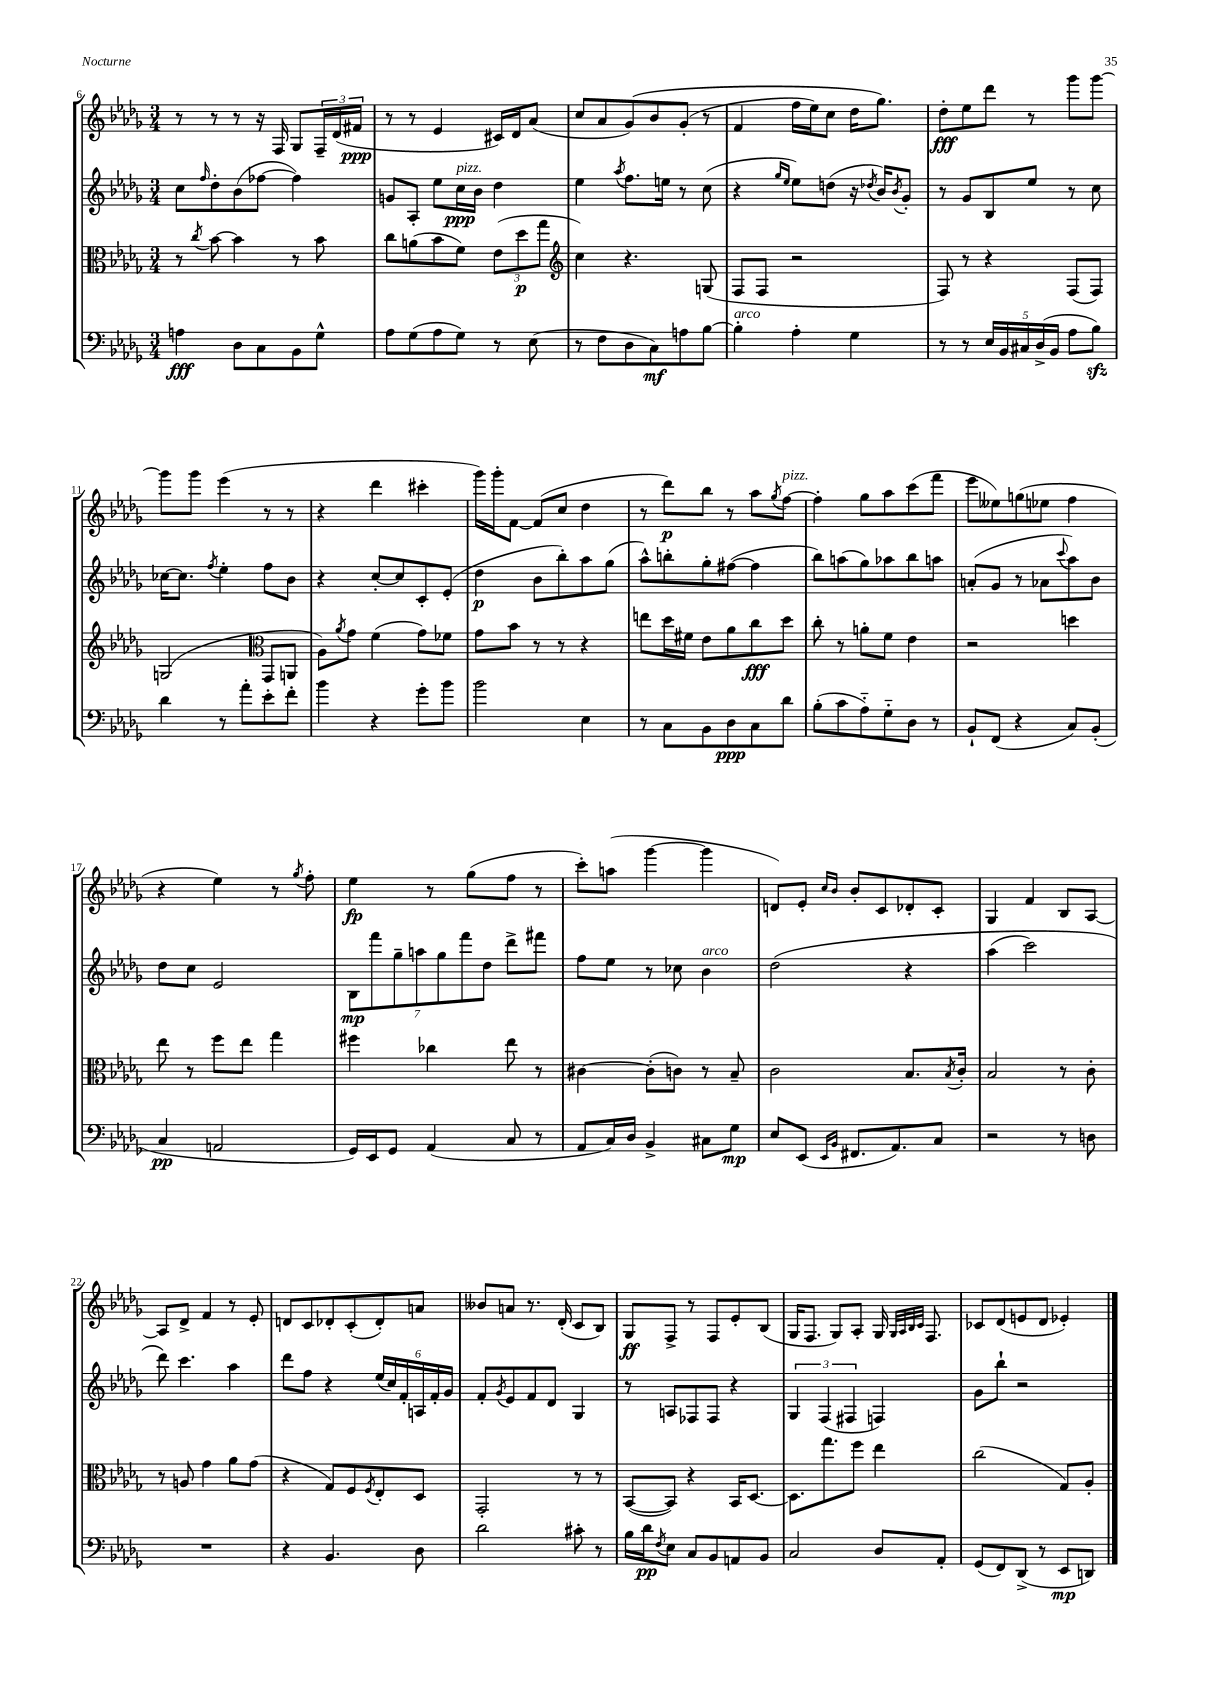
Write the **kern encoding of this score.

**kern	**dynam	**kern	**dynam	**kern	**dynam	**kern	**dynam
*part4	*part4	*part3	*part3	*part2	*part2	*part1	*part1
*staff4	*staff4	*staff3	*staff3	*staff2	*staff2	*staff1	*staff1
*clefF4	*	*clefC3	*	*clefG2	*	*clefG2	*
*k[b-e-a-d-g-]	*	*k[b-e-a-d-g-]	*	*k[b-e-a-d-g-]	*	*k[b-e-a-d-g-]	*
*M3/4	*	*M3/4	*	*M3/4	*	*M3/4	*
=6	=6	=6	=6	=6	=6	=6	=6
4An\	fff	8r	.	8cc\L	.	8r	.
.	.	8qcc/	.	16qqff/	.	.	.
.	.	[8b-\	.	8dd-'\	.	8r	.
8D-\L	.	4b-\]	.	(8b-\	.	8r	.
8C\	.	.	.	[8ff-X\J	.	16r	.
.	.	.	.	.	.	16F/	.
8BB-\	.	8r	.	4ff-\])	.	8G-/L	.
8G-^^\J	.	8b-\	.	.	.	24F~/L	.
.	.	.	.	.	.	(24d-/	.
.	.	.	.	.	.	24f#X/JJ	ppp
=7	=7	=7	=7	=7	=7	=7	=7
8A-\L	.	8cc\L	.	8gn/L	.	8r	.
(8G-\	.	(8an\	.	8A-'/J	.	8r	.
8A-\	.	8b-\	.	8ee-\L	.	4e-/	.
!	!	!	!	!LO:TX:a:i:t=pizz.	!	!	!
8G-\J)	.	8f\J)	.	16cc\L	ppp	.	.
.	.	.	.	16b-\JJ	.	.	.
8r	.	(12e-\L	.	4dd-\	.	16c#X/LL)	.
.	.	.	.	.	.	16d-/J	.
.	.	12dd-\	p	.	.	.	.
(8E-\	.	.	.	.	.	(8a-/J	.
.	.	12gg-\J	.	.	.	.	.
=8	=8	=8	=8	=8	=8	=8	=8
*	*	*clefG2	*	*	*	*	*
8r	.	4cc\)	.	4ee-\	.	8cc/L	.
8F\L	.	.	.	.	.	8a-/	.
.	.	.	.	8qaa-/	.	.	.
8D-\	.	4.r	.	8.ff\L	.	(8g-/)	.
8C\)	mf	.	.	.	.	8b-/	.
.	.	.	.	16een\Jk	.	.	.
8An\	.	.	.	8r	.	(8g-'/J	.
[8B-\J	.	(8Gn/	.	(8cc\	.	8r	.
=9	=9	=9	=9	=9	=9	=9	=9
!LO:TX:a:i:t=arco	!	!	!	!	!	!	!
4B-'\]	.	8F/L	.	4r	.	4f/	.
.	.	8F/J	.	.	.	.	.
.	.	.	.	16qqgg-/LL	.	.	.
.	.	.	.	16qqee-/JJ	.	.	.
4A-'\	.	2r	.	8ee-\L)	.	16ff\LL	.
.	.	.	.	.	.	16ee-\J)	.
.	.	.	.	(8ddn\J	.	8cc\J	.
4G-\	.	.	.	16r	.	16dd-\KL	.
.	.	.	.	8qdd-X/	.	.	.
.	.	.	.	16b-/KL)	.	8.gg-\J)	.
.	.	.	.	8qb-/	.	.	.
.	.	.	.	8g-'/J	.	.	.
=10	=10	=10	=10	=10	=10	=10	=10
8r	.	8F/)	.	8r	.	8dd-'\L	fff
8r	.	8r	.	8g-/L	.	8ee-\	.
20E-/LL	.	4r	.	8B-/	.	8ddd-\J	.
20BB-/	.	.	.	.	.	.	.
20C#X/	.	.	.	.	.	.	.
.	.	.	.	8ee-/J	.	8r	.
(20D-^/	.	.	.	.	.	.	.
20BB-/JJ	.	.	.	.	.	.	.
8A-\L	.	(8F/L	.	8r	.	8ggg-\L	.
8B-zz\J)	.	8F/J)	.	8cc\	.	[8ggg-\J	.
!!LO:LB:g=z
=11	=11	=11	=11	=11	=11	=11	=11
4d-\	.	(2Gn/	.	[16cc-X\KL	.	8ggg-\L]	.
.	.	.	.	8.cc-\J]	.	.	.
.	.	.	.	.	.	8ggg-\J	.
.	.	.	.	8qff/	.	.	.
8r	.	.	.	4ee-'\	.	(4eee-\	.
8a-'\L	.	.	.	.	.	.	.
*	*	*clefC3	*	*	*	*	*
8e-'\	.	8GG-/L	.	8ff\L	.	8r	.
8f'\J	.	8AAn/J	.	8b-\J	.	8r	.
=12	=12	=12	=12	=12	=12	=12	=12
4b-\	.	8A-\L)	.	4r	.	4r	.
.	.	8qa-/	.	.	.	.	.
.	.	8g-\J	.	.	.	.	.
4r	.	(4f\	.	[8cc'/L	.	4ddd-\	.
.	.	.	.	8cc/]	.	.	.
8g-'\L	.	8g-\L)	.	8c'/	.	4ccc#X'\	.
8b-\J	.	8f-X\J	.	(8e-'/J	.	.	.
=13	=13	=13	=13	=13	=13	=13	=13
2b-\	.	8g-\L	.	4dd-\	p	16ggg-\LL)	.
.	.	.	.	.	.	16ggg-'\J	.
.	.	8b-\J	.	.	.	[8f\J	.
.	.	8r	.	8b-\L	.	(8f/L]	.
.	.	8r	.	8bb-'\)	.	8cc/J	.
4E-\	.	4r	.	8aa-\	.	4dd-\	.
.	.	.	.	(8gg-\J	.	.	.
=14	=14	=14	=14	=14	=14	=14	=14
8r	.	8een\L	.	8aa-^^\L)	.	8r	.
8C\L	.	16dd-\L	.	8bbn'\	.	8ddd-\L)	p
.	.	16f#X\JJ	.	.	.	.	.
8BB-\	.	8e-\L	.	8gg-'\	.	8bb-\J	.
8D-\	ppp	8a-\	.	([8ff#X\J	.	8r	.
8C\	.	8cc\	fff	4ff#\]	.	8aa-\L	.
.	.	.	.	.	.	8qgg-/	.
!	!	!	!	!	!	!LO:TX:a:i:t=pizz.	!
8d-\J	.	8dd-\J	.	.	.	[8ff\J	.
=15	=15	=15	=15	=15	=15	=15	=15
(8B-'\L	.	8cc'\	.	8bb-\L)	.	4ff'\]	.
8c\	.	8r	.	(8aan\	.	.	.
8A-\)	.	8an'\L	.	8gg-\)	.	8gg-\L	.
8G-\	.	8f\J	.	8aa-X\	.	8aa-\	.
8D-\J	.	4e-\	.	8bb-\	.	(8ccc\	.
8r	.	.	.	8aan\J	.	8fff\J	.
=16	=16	=16	=16	=16	=16	=16	=16
8BB-`/L	.	2r	.	(8an'/L	.	8eee-\L	.
(8FF/J	.	.	.	8g-/J	.	8ee--X\)	.
4r	.	.	.	8r	.	(8ggn\	.
.	.	.	.	8a-X\L	.	8ee-X\J	.
.	.	.	.	8qqccc/	.	.	.
8C/L)	.	4ddn\	.	8aa-\)	.	4ff\	.
(8BB-'/J	.	.	.	8b-\J	.	.	.
!!LO:LB:g=z
=17	=17	=17	=17	=17	=17	=17	=17
4C/	pp	8ee-\	.	8dd-\L	.	4r	.
.	.	8r	.	8cc\J	.	.	.
2AAn/	.	8ff\L	.	2e-/	.	4ee-\)	.
.	.	8ee-\J	.	.	.	.	.
.	.	4gg-\	.	.	.	8r	.
.	.	.	.	.	.	8qgg-/	.
.	.	.	.	.	.	8ff'\	.
=18	=18	=18	=18	=18	=18	=18	=18
16GG-/LL)	.	4ff#X\	.	14B-\L	mp	4ee-\	fp
16EE-/J	.	.	.	.	.	.	.
.	.	.	.	14fff\	.	.	.
8GG-/J	.	.	.	.	.	.	.
.	.	.	.	14gg-~\	.	.	.
.	.	.	.	14aan\	.	.	.
(4AA-/	.	4cc-X\	.	.	.	8r	.
.	.	.	.	14gg-\	.	.	.
.	.	.	.	14fff\	.	.	.
.	.	.	.	.	.	(8gg-\L	.
.	.	.	.	14dd-\J	.	.	.
8C/	.	8ee-\	.	8ddd-^\L	.	8ff\J	.
8r	.	8r	.	8fff#X\J	.	8r	.
=19	=19	=19	=19	=19	=19	=19	=19
8AA-/L	.	[4c#X\	.	8ff\L	.	8ccc'\L)	.
16C/L)	.	.	.	8ee-\J	.	(8aan\J	.
16D-/JJ	.	.	.	.	.	.	.
4BB-^/	.	(8c#'\L]	.	8r	.	[4ggg-\	.
.	.	8cn\J)	.	8cc-X\	.	.	.
!	!	!	!	!LO:TX:a:i:t=arco	!	!	!
8C#X\L	.	8r	.	4b-\	.	4ggg-\]	.
8G-\J	mp	8B-~/	.	.	.	.	.
=20	=20	=20	=20	=20	=20	=20	=20
8E-/L	.	2c\	.	(2dd-\	.	8dn/L)	.
(8EE-/J	.	.	.	.	.	8e-'/J	.
16qqEE-/LL	.	.	.	.	.	16qqcc/LL	.
16qqBB-/JJ	.	.	.	.	.	16qqb-/JJ	.
8.FF#X/L	.	.	.	.	.	8b-'/L	.
.	.	.	.	.	.	8c/	.
8.AA-/)	.	.	.	.	.	.	.
.	.	8.B-/L	.	4r	.	8d-X'/	.
8C/J	.	.	.	.	.	8c'/J	.
.	.	8qB-/	.	.	.	.	.
.	.	16c'/Jk	.	.	.	.	.
=21	=21	=21	=21	=21	=21	=21	=21
2r	.	2B-/	.	(4aa-\	.	4G-/	.
.	.	.	.	2ccc\)	.	4f/	.
8r	.	8r	.	.	.	8B-/L	.
8Dn\	.	8c'\	.	.	.	[8A-/J	.
!!LO:LB:g=z
=22	=22	=22	=22	=22	=22	=22	=22
2.r	.	8r	.	8ddd-\)	.	8A-/L]	.
.	.	8An/	.	4.ccc\	.	8d-^/J	.
.	.	4g-\	.	.	.	4f/	.
.	.	8a-\L	.	4aa-\	.	8r	.
.	.	(8g-\J	.	.	.	8e-'/	.
=23	=23	=23	=23	=23	=23	=23	=23
4r	.	4r	.	8ddd-\L	.	8dn/L	.
.	.	.	.	8ff\J	.	8c/	.
4.BB-/	.	8G-/L)	.	4r	.	8d-X'/	.
.	.	8F/	.	.	.	(8c'/	.
.	.	8qF/	.	.	.	.	.
.	.	8E-'/	.	(24ee-/LL	.	8d-'/)	.
.	.	.	.	24cc/)	.	.	.
.	.	.	.	24f'/	.	.	.
8D-\	.	8D-/J	.	24An/	.	8an/J	.
.	.	.	.	24f'/	.	.	.
.	.	.	.	24g-/JJ	.	.	.
=24	=24	=24	=24	=24	=24	=24	=24
2d-\	.	2GG-'/	.	8f'/L	.	8b--X/L	.
.	.	.	.	8qg-/	.	.	.
.	.	.	.	8e-/	.	8an/J	.
.	.	.	.	8f/	.	8.r	.
.	.	.	.	8d-/J	.	.	.
.	.	.	.	.	.	(16d-'/	.
8c#X'\	.	8r	.	4G-/	.	8c/L	.
8r	.	8r	.	.	.	8B-/J)	.
=25	=25	=25	=25	=25	=25	=25	=25
16B-\LL	.	([8BB-/L	.	8r	.	8G-/L	ff
16d-\J	pp	.	.	.	.	.	.
8qF/	.	.	.	.	.	.	.
8E-\J	.	8BB-/J])	.	8An/L	.	8F^/J	.
8C/L	.	4r	.	8F-X/	.	8r	.
8BB-/	.	.	.	8F-/J	.	8F/L	.
8AAn/	.	16BB-/KL	.	4r	.	8e-'/	.
.	.	[8.D-/J	.	.	.	.	.
8BB-/J	.	.	.	.	.	(8B-/J	.
=26	=26	=26	=26	=26	=26	=26	=26
2C/	.	8.D-\L]	.	6G-/	.	16G-/KL	.
.	.	.	.	.	.	8.F/J	.
.	.	.	.	(6F/	.	.	.
.	.	8.gg-\	.	.	.	.	.
.	.	.	.	.	.	8G-/L)	.
.	.	.	.	6F#X/	.	.	.
.	.	8ff\J	.	.	.	8A-'/J	.
8D-/L	.	4ee-\	.	4Fn/)	.	16G-/	.
.	.	.	.	.	.	32qqG-/LLL	.
.	.	.	.	.	.	32qqA-/	.
.	.	.	.	.	.	32qqB-/	.
.	.	.	.	.	.	32qqc/JJJ	.
.	.	.	.	.	.	8.F/	.
8AA-'/J	.	.	.	.	.	.	.
=27	=27	=27	=27	=27	=27	=27	=27
(8GG-/L	.	(2cc\	.	8g-\L	.	8c-X/L	.
8FF/)	.	.	.	8bb-`\J	.	(8d-/	.
(8DD-^/J	.	.	.	2r	.	8en/	.
8r	.	.	.	.	.	8d-/J	.
8EE-/L	mp	8G-/L)	.	.	.	4e-X'/)	.
8DDn/J)	.	8A-'/J	.	.	.	.	.
==	==	==	==	==	==	==	==
*-	*-	*-	*-	*-	*-	*-	*-
